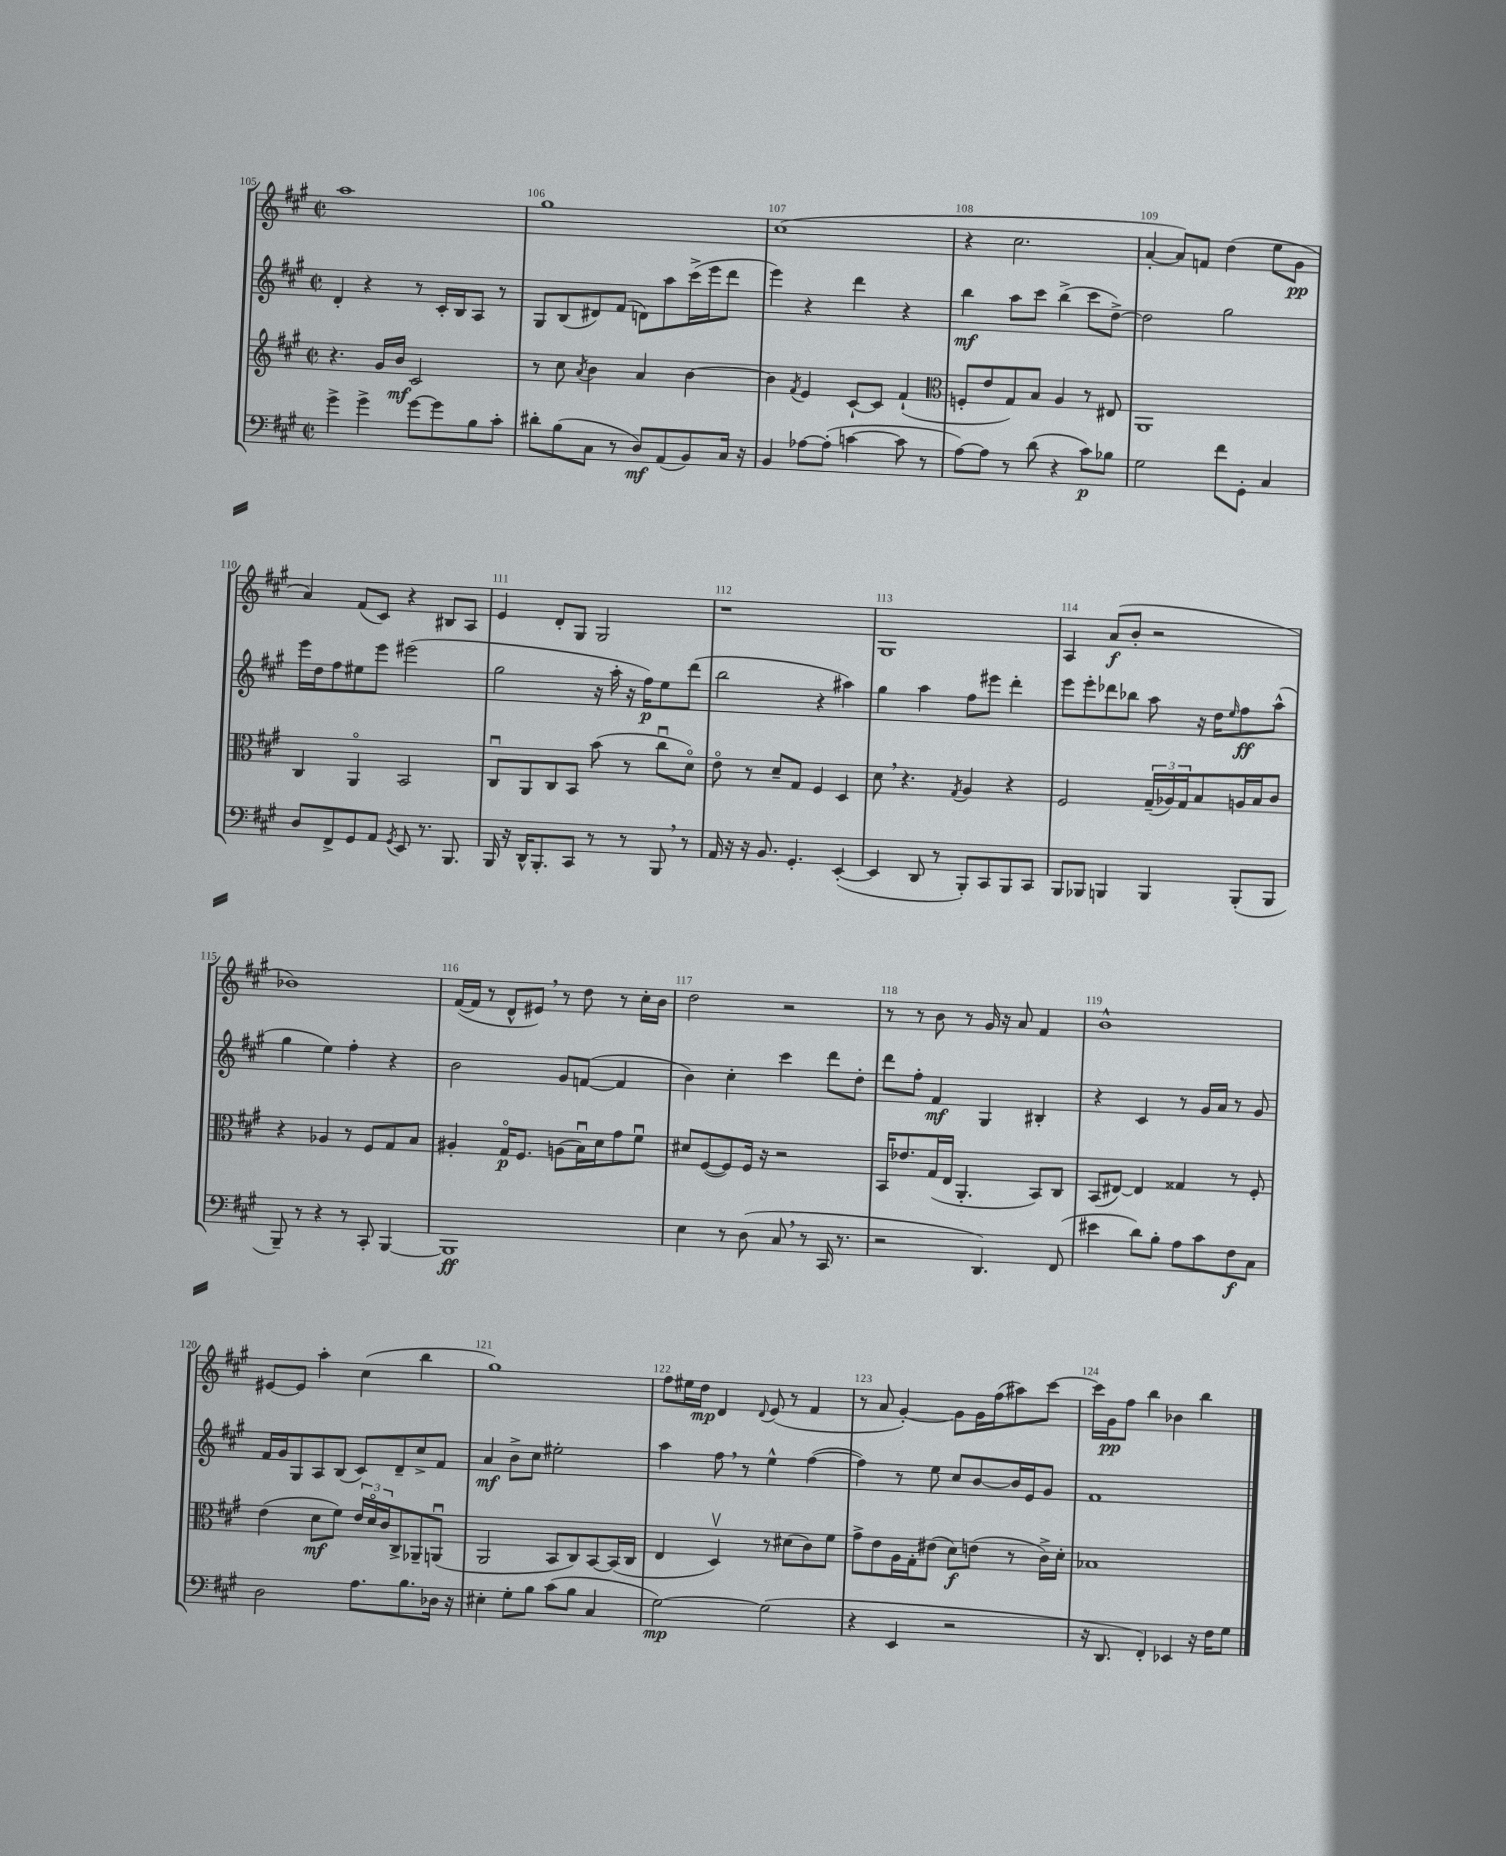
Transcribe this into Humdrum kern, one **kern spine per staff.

**kern	**kern	**kern	**kern
*staff4	*staff3	*staff2	*staff1
*clefF4	*clefG2	*clefG2	*clefG2
*k[f#c#g#]	*k[f#c#g#]	*k[f#c#g#]	*k[f#c#g#]
*M2/2	*M2/2	*M2/2	*M2/2
*met(c|)	*met(c|)	*met(c|)	*met(c|)
4g#^	4.r	4d'	1aa
4g#^	.	4r	.
.	16g#	.	.
.	16b	.	.
[8g#	2c#	8r	.
8g#]	.	16c#'	.
.	.	16B	.
8B	.	8A	.
8c#'	.	8r	.
=	=	=	=
8d#'	8r	8G#	1gg#
(8B	8cc#	(8B	.
.	8qa	.	.
8C#	4b	8d#)	.
8r	.	(8f#	.
8D)	4a	8d)	.
(8AA	.	8aa	.
8BB)	[4b	(16ccc#^	.
.	.	16eee	.
16C#	.	8ddd	.
16r	.	.	.
=	=	=	=
4BB	4b]	4eee)	(1cc#
.	8qf#	.	.
[8A-	4e	4r	.
(8A-']	.	.	.
[4c	[8c#`	4ddd	.
.	8c#]	.	.
8c]	(4f#`	4r	.
8r	.	.	.
=	=	=	=
*	*clefC3	*	*
[8A)	8F'	4bb	4r
8A]	8e	.	.
8r	8G#)	8aa	2.cc#
(8d	8B	8ccc#	.
4r	4A	(4bb^	.
8c#)	8r	8ccc#	.
8B-	8E#	[8dd^)	.
=	=	=	=
2G#	1AA	2dd]	[4a'
.	.	.	8a])
.	.	.	8f
8f#	.	2gg#	(4dd
8GG#'	.	.	.
4C#	.	.	8ee
.	.	.	8g#
=	=	=	=
8D	4C#	16eee	4a)
.	.	16dd	.
8FF#^	.	8ff#	.
8GG#	4AAo	8ee#	(8f#
8AA	.	8eee	8c#)
8qGG#	.	.	.
8EE	2BB	(2eee#	4r
8.r	.	.	.
.	.	.	8B#
8.BBB	.	.	.
.	.	.	8A
=	=	=	=
16BBB	8C#u	2gg#	4e
16r	.	.	.
16DD^^	8AA	.	.
8.BBB'	.	.	.
.	8C#	.	8d'
8CC#	8BB	.	8G#
8r	(8b	16r	2G#
.	.	16aa'	.
8r	8r	16r	.
.	.	16ff#)	.
8BBB	8cc#u	8ee	.
8r	8do)	(8ddd	.
=	=	=	=
16AA	8eo	2bb	1r
16r	.	.	.
16r	8r	.	.
8.BB	.	.	.
.	8d~	.	.
4.GG#'	8G#	.	.
.	4F#	4r	.
([4EE'	4D	4aa#)	.
=	=	=	=
4EE]	8d	4gg#	1G#
.	4.r	.	.
8DD	.	4aa	.
8r	.	.	.
.	8qG#	.	.
8BBB')	4A	8ff#	.
8CC#	.	8eee#	.
8BBB	4r	4ddd'	.
8CC#	.	.	.
=	=	=	=
8BBB	2F#	8eee	4A
8BBB-	.	8eee'	.
4BBB	.	8ddd-	(8a
.	.	8bb-	8b'
4BBB	(24G#~	8aa	2r
.	24A-)	.	.
.	24G#	.	.
.	8B	16r	.
.	.	16dd	.
.	.	16qqee	.
(8BBB'	16A	8ff#	.
.	16B	.	.
8BBB	8c#	(8aa^^	.
=	=	=	=
8BBB~)	4r	4gg#	1b-)
8r	.	.	.
4r	4A-	4ee)	.
8r	8r	4ff#'	.
8CC#'	8F#	.	.
[4BBB	8G#	4r	.
.	8B	.	.
=	=	=	=
1BBB]	4A#'	2b	([16f#
.	.	.	16f#]
.	.	.	8r
.	16G#o	.	8d^^
.	8.F#	.	.
.	.	.	8e#)
.	(8A	8g#	8r
.	16Bu)	([8f	8dd
.	16d	.	.
.	8g#	4f]	8r
.	8f#u	.	16cc#'
.	.	.	16b
=	=	=	=
4E	8d#	4b)	2dd
.	([8F#	.	.
8r	8F#])	4cc#'	.
(8D	16F#	.	.
.	16r	.	.
8C#	2r	4ccc#	2r
8r	.	.	.
16CC#	.	8ddd	.
8.r	.	.	.
.	.	8dd'	.
=	=	=	=
2r	16BB	8ddd	8r
.	8.e-	.	.
.	.	8ff#'	8r
.	(16G#	4f#	8b
.	16E	.	.
.	4.AA'	.	8r
4.DD)	.	4G#	16g#
.	.	.	16r
.	.	.	8a
.	8BB)	4B#'	4f#
(8FF#	8C#	.	.
=	=	=	=
4e#	(8BB	4r	1b^^
.	[8E#)	.	.
8d)	4E#]	4c#	.
8B'	.	.	.
8A	4G##	8r	.
8c#	.	16g#	.
.	.	16a	.
8F#	8r	8r	.
8C#	8F#'	8g#	.
=	=	=	=
2D	(4e	16f#	[8e#
.	.	16g#	.
.	.	8G#	8e#]
.	8d	8A	4aa'
.	8f#)	(8B	.
8.A	24e	8c#)	(4cc#
.	24do	.	.
.	24c#	.	.
.	8C#^	8d~	.
8.B	.	.	.
.	8AA-~	8cc#^	4bb
16D-	(8AAu	8f#	.
16r	.	.	.
=	=	=	=
4E#'	2AA	4a	1gg#)
8G#'	.	8b^	.
8B	.	8cc#	.
(8c#	8BB	2ee#'	.
8B	8C#)	.	.
4C#	[8BB	.	.
.	(16BB]	.	.
.	16C#	.	.
=	=	=	=
[2G#)	4E	4aa	8ff#
.	.	.	16ee#
.	.	.	16dd
.	4Dv)	8ff#	4d
.	.	8r	.
.	.	.	8qqd
(2G#]	8r	4ee^^	(8e
.	(8d#	.	8r
.	8c#)	([4ff#	4f#
.	8f#	.	.
=	=	=	=
4r	8g#^	4ff#])	8r
.	8e	.	8a
4EE	16A	8r	[4g#')
.	16G#'	.	.
.	(8e#	8ee	.
2r	8d)	8cc#	8g#]
.	(8e	[8b	16g#
.	.	.	(16ff#
.	8r	16b]	8aa#)
.	.	16e	.
.	16c#^)	8g#	[8ccc#
.	16d'	.	.
=	=	=	=
16r	1B-	1f#	16ccc#]
8.DD	.	.	16g#
.	.	.	8ff#
4FF#')	.	.	4bb
4EE-	.	.	4b-
16r	.	.	4bb
16F#	.	.	.
8G#	.	.	.
==	==	==	==
*-	*-	*-	*-
